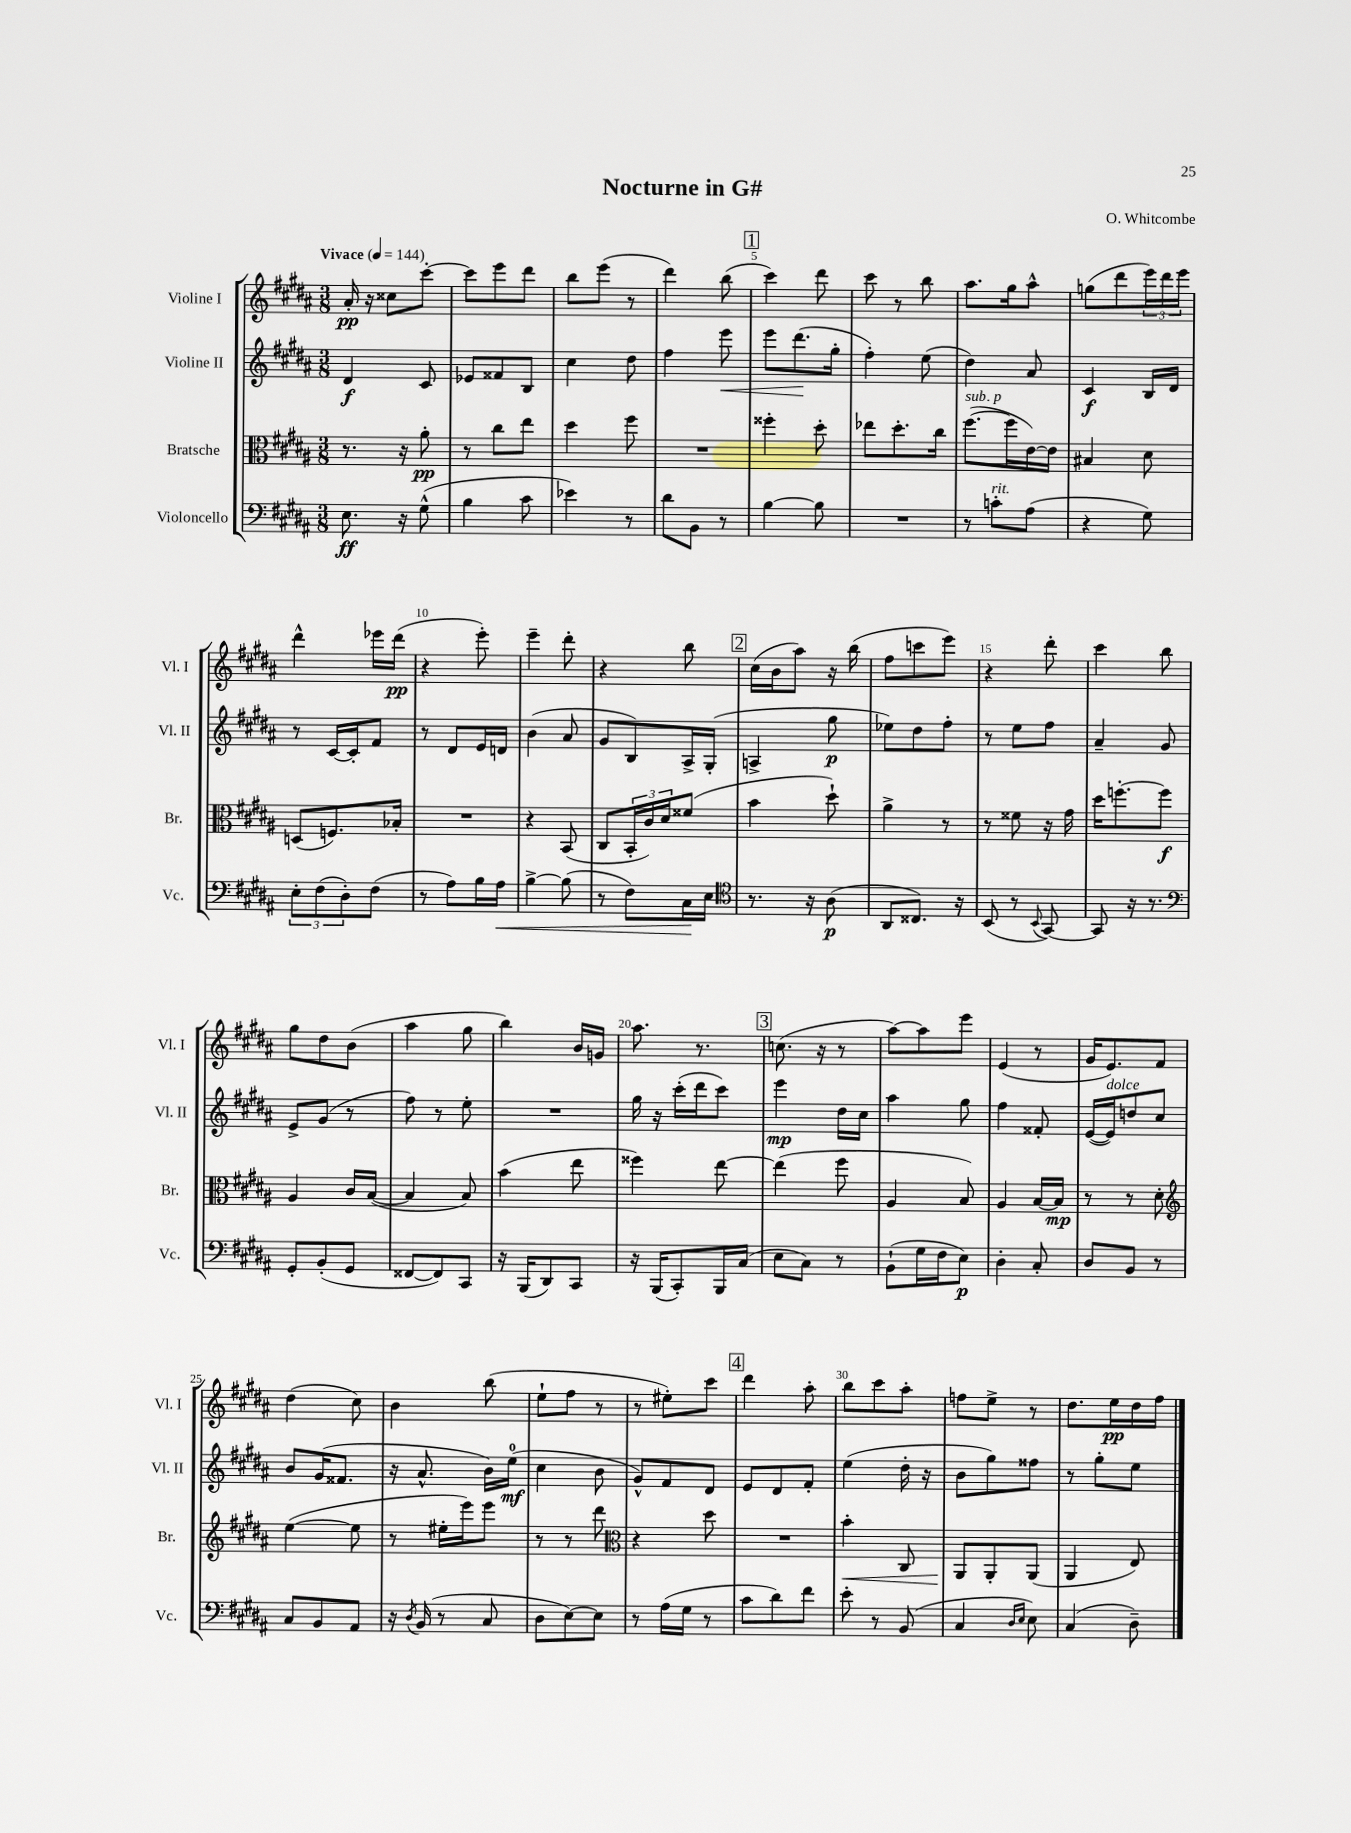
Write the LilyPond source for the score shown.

\header { title = "Nocturne in G#" composer = "O. Whitcombe" }
<<
\new StaffGroup <<
\new Staff = "s0" \with { instrumentName = "Violine I" shortInstrumentName = "Vl. I" } {
    \clef treble \key b \major \numericTimeSignature \time 3/8 \tempo "Vivace" 4 = 144
    ais'16-.\pp r16 cisis''8 cis'''8~-. |
    cis'''8 e'''8 dis'''8 |
    b''8 e'''8( r8 |
    dis'''4) b''8( |
    \mark \markup { \box "1" } cis'''4) dis'''8 |
    cis'''8 r8 b''8 |
    ais''8. gis''16 ais''8-^ |
    g''8( dis'''8 \tuplet 3/2 { e'''16) dis'''16 e'''16 } |
    dis'''4-^ ees'''16 dis'''16\pp( |
    r4 e'''8-.) |
    e'''4-- dis'''8-. |
    r4 b''8 |
    \mark \markup { \box "2" } cis''16( b'16 ais''8) r16 b''16( |
    fis''8 c'''8 e'''8) |
    r4 dis'''8-. |
    cis'''4 b''8 |
    gis''8 dis''8 b'8( |
    ais''4 gis''8 |
    b''4) b'16 g'16 |
    ais''8. r8. |
    \mark \markup { \box "3" } c''8.( r16 r8 |
    ais''8~) ais''8 e'''8 |
    e'4( r8 |
    gis'16 e'8.) fis'8 |
    dis''4( cis''8) |
    b'4 b''8( |
    e''8-! fis''8 r8 |
    r8 eis''8-.) cis'''8 |
    \mark \markup { \box "4" } dis'''4 ais''8-. |
    b''8 cis'''8 ais''8-. |
    f''8 e''8-> r8 |
    dis''8. e''16\pp dis''16 fis''16 \bar "|." |
}
\new Staff = "s1" \with { instrumentName = "Violine II" shortInstrumentName = "Vl. II" } {
    \clef treble \key b \major \numericTimeSignature \time 3/8
    dis'4\f cis'8 |
    ees'8 fisis'8 b8 |
    cis''4 dis''8 |
    fis''4 e'''8\< |
    \mark \markup { \box "1" } e'''8 dis'''8.\!( gis''16-. |
    fis''4-.) e''8( |
    dis''4) ais'8 |
    cis'4\f b16 dis'16 |
    r8 cis'16~ cis'16-. fis'8 |
    r8 dis'8 e'16 d'16 |
    b'4( ais'8 |
    gis'8 b8) ais16-> gis16-.( |
    \mark \markup { \box "2" } a4-> gis''8\p |
    ees''8) dis''8 fis''8-. |
    r8 e''8 fis''8 |
    ais'4-- gis'8 |
    e'8-> gis'8( r8 |
    fis''8) r8 e''8-. |
    R4. |
    gis''16 r16 cis'''16-.( dis'''16 cis'''8) |
    \mark \markup { \box "3" } e'''4\mp dis''16 cis''16 |
    ais''4 gis''8 |
    fis''4 fisis'8-. |
    e'16~( e'16^\markup { \italic "dolce" }) d''8 cis''8 |
    b'8 gis'16( fisis'8. |
    r16 ais'8.-^ b'16) e''16-0\mf( |
    cis''4 b'8 |
    gis'8-^) fis'8 dis'8 |
    \mark \markup { \box "4" } e'8 dis'8 fis'8-. |
    e''4( dis''16-. r16 |
    b'8 gis''8) fisis''8 |
    r8 gis''8-. e''8 \bar "|." |
}
\new Staff = "s2" \with { instrumentName = "Bratsche" shortInstrumentName = "Br." } {
    \clef alto \key b \major \numericTimeSignature \time 3/8
    r8. r16 ais'8-.\pp |
    r8 cis''8 e''8 |
    dis''4 fis''8 |
    R4. |
    \mark \markup { \box "1" } fisis''4-. dis''8-. |
    ees''8 dis''8.-. cis''16 |
    fis''8.~^\markup { \italic "sub. p" }( fis''16 e'16~) e'16 |
    bis4 dis'8 |
    d8( f8.) bes16-. |
    R4. |
    r4 b,8( |
    cis8 \tuplet 3/2 { b,16-. cis'16) dis'16 } fisis'8( |
    \mark \markup { \box "2" } b'4 dis''8-!) |
    ais'4-> r8 |
    r8 fisis'8 r16 gis'16 |
    dis''16 f''8.~-. f''8\f |
    ais4 cis'16 b16~( |
    b4 b8) |
    b'4( e''8 |
    fisis''4) e''8~ |
    \mark \markup { \box "3" } e''4( fis''8 |
    ais4 b8) |
    ais4 b16~ b16\mp |
    r8 r8 dis'8-. |
    \clef treble e''4~( e''8 |
    r8 eis''16-. e'''16) e'''8 |
    r8 r8 dis'''8 |
    \clef alto r4 dis''8 |
    \mark \markup { \box "4" } R4. |
    b'4-.\< cis8 |
    ais,8\! ais,8-. ais,8( |
    ais,4 e8) \bar "|." |
}
\new Staff = "s3" \with { instrumentName = "Violoncello" shortInstrumentName = "Vc." } {
    \clef bass \key b \major \numericTimeSignature \time 3/8
    e8.\ff r16 gis8-^( |
    b4 cis'8 |
    ees'4) r8 |
    dis'8 b,8 r8 |
    \mark \markup { \box "1" } b4~ b8 |
    R4. |
    r8 c'8-.^\markup { \italic "rit." } ais8( |
    r4 gis8) |
    \tuplet 3/2 { e8-. fis8( dis8-.) } fis8( |
    r8 ais8) b16 ais16\< |
    b4~-> b8( |
    r8 fis8) cis16\! e16 |
    \mark \markup { \box "2" } \clef tenor r8. r16 ais8\p( |
    ais,8 cisis8.) r16 |
    b,8( r8 \appoggiatura { b,8 } gis,8~) |
    gis,8 r16 r8. |
    \clef bass gis,8-. b,8-.( gis,8 |
    fisis,8~ fisis,8) cis,8 |
    r16 b,,16( dis,8) cis,8 |
    r16 b,,16( cis,8-.) b,,16 cis16( |
    \mark \markup { \box "3" } e8 cis8) r8 |
    b,8-!( gis16 fis16 e8\p) |
    dis4-. cis8-. |
    dis8 b,8 r8 |
    cis8 b,8 ais,8 |
    r16 \acciaccatura { dis8 } b,16( r8 cis8 |
    dis8 e8~) e8 |
    r8 ais16( gis16 r8 |
    \mark \markup { \box "4" } cis'8 dis'8) fis'8 |
    e'8-. r8 b,8( |
    cis4 \grace { dis16 e16 } e8) |
    cis4( dis8--) \bar "|." |
}
>>
>>
\layout { \context { \Score \override BarNumber.break-visibility = ##(#f #t #t) barNumberVisibility = #(every-nth-bar-number-visible 5) } }
